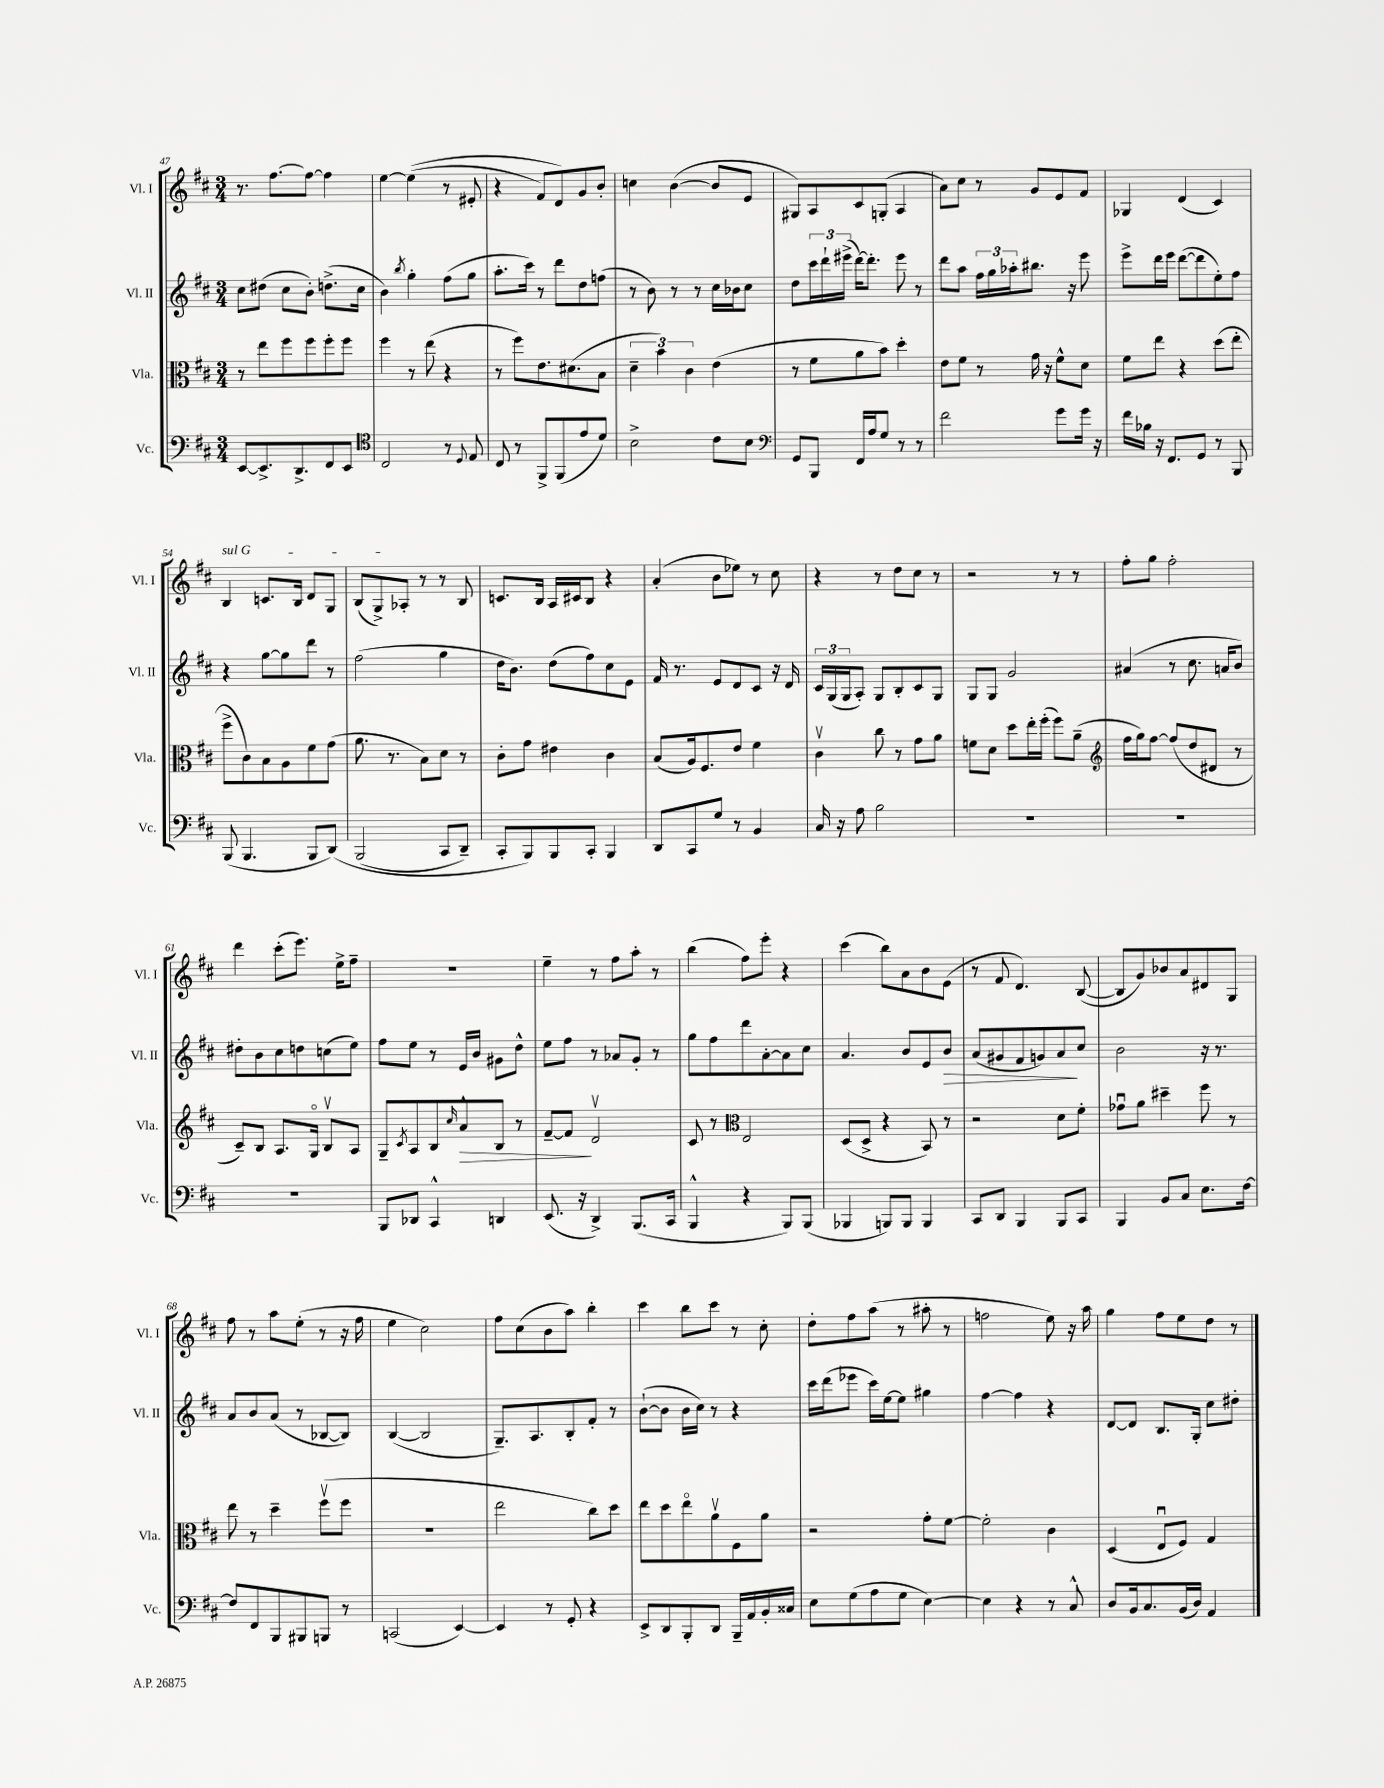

**kern	**kern	**kern	**kern
*staff4	*staff3	*staff2	*staff1
*clefF4	*clefC3	*clefG2	*clefG2
*k[f#c#]	*k[f#c#]	*k[f#c#]	*k[f#c#]
*M3/4	*M3/4	*M3/4	*M3/4
[8EE	8r	8cc#	8.r
8.EE^]	8ee	(8dd#	.
.	.	.	[8.ff#
.	8ff#	8cc#	.
8.DD^	.	.	.
.	8ff#	8b')	8ff#_
8FF#	8ff#'	(8.dd^	4ff#]
8EE	8ff#	.	.
.	.	16cc#	.
=	=	=	=
*clefC4	*	*	*
2C#	4ff#	4b)	[4ee
.	.	8qbb	.
.	8r	4gg'	&((4ee]
.	(8ee	.	.
8r	4r	(8ff#	8r
8qqD	.	.	.
8E	.	8gg	8e#'
=	=	=	=
8C#	8r	8.aa'	4r
8r	8ff#)	.	.
.	.	16ccc#)	.
8FF#^	8.e	8r	8f#)
(8FF#	.	8ddd	8d&)
.	(8.d#	.	.
8e	.	8dd	8g
8d)	8B	(8ff	8b'
=	=	=	=
2B^	6d~	8r	4cc
.	.	8b)	.
.	6b)	.	.
.	.	8r	([4b
.	6c#	.	.
.	.	8r	.
8c#	(4e	16cc#	8b]
.	.	16b-	.
8B	.	8cc#	8e
=	=	=	=
*clefF4	*	*	*
8GG	8r	8dd	8G#)
8BBB	8f#	24ccc#	8A
.	.	24ddd`	.
.	.	(24eee#^	.
16FF#	8a	[16ddd)	8c#
16A	.	8.ddd']	.
8G	8b)	.	(8G'
8r	4dd'	8eee#	4A
8r	.	8r	.
=	=	=	=
2f#	8e	8ddd	8a)
.	8f#	8aa	8cc#
.	8r	24ff#	8r
.	.	24gg	.
.	.	24aa-'	.
.	16g	8.bb#	8g
.	16r	.	.
8g	8f#^^	.	8e
.	.	16r	.
16g	8d	8eee	8f#
16r	.	.	.
=	=	=	=
16f#	8f#	8eee^	4G-
16B-	.	.	.
16r	8ee	16ddd	.
8.FF#	.	16eee	.
.	4r	([8ddd	(4d
8GG	.	8ddd]	.
8r	(8dd	8ee')	4c#)
8BBB	8ee'	8ff#	.
=	=	=	=
(8BBB	8ff#^	4r	4B
4.BBB	8c#)	.	.
.	8B	[8gg	8.c
.	8A	8gg]	.
.	.	.	16B
8BBB	8f#	8ddd	8d
&(8DD)	(8g	8r	8G
=	=	=	=
(2BBB	8.a	(2ff#	(8B
.	.	.	8G^)
.	8.r	.	.
.	.	.	8A-'
.	8B)	.	8r
8CC#	8d	4gg	8r
8DD~)	8r	.	8B
=	=	=	=
8CC#'	8c#'	16dd	8.c
.	.	8.b)	.
8BBB&)	8g	.	.
.	.	.	16B
8BBB	4e#	(8dd	16A
.	.	.	16c#
8CC#'	.	8ff#)	8B
4BBB	4c#	8cc#	4r
.	.	8e	.
=	=	=	=
8DD	(8B	16f#	(4a'
.	.	8.r	.
8CC#	16A)	.	.
.	8.F#	.	.
8G	.	8e	8b
8r	8e	8d	8ee-)
4BB	4f#	8c#	8r
.	.	16r	8cc#
.	.	16d	.
=	=	=	=
16C#	4c#v	24c#	4r
.	.	(24G	.
16r	.	.	.
.	.	24G	.
8A	.	8A')	.
2B	8cc#	8G	8r
.	8r	8B'	8dd
.	8g	8c#	8cc#
.	8a	8G	8r
=	=	=	=
2.r	8f	8G	2r
.	8d	8G	.
.	8dd	2g	.
.	16ee'	.	.
.	(16ff#'	.	.
.	8ff#)	.	8r
.	(8a~	.	8r
=	=	=	=
*	*clefG2	*	*
2.r	16ff#	(4a#	8ff#'
.	16gg)	.	.
.	[8ff#	.	8gg
.	(8ff#]	8r	2ff#'
.	8dd	8.cc#	.
.	8d#	.	.
.	.	16a	.
.	8r	8b)	.
=	=	=	=
2.r	8c#~)	8dd#'	4ddd
.	8B	8b	.
.	8.A	8cc#	(8ccc#'
.	.	8dd	8.eee)
.	16Go	.	.
.	8Bv	(8cc	.
.	.	.	16ee^
.	8A	8ee)	8ff#~
=	=	=	=
8BBB	8G~	8ff#	2.r
.	8qc#	.	.
8DD-	8A	8ee	.
4CC#^^	8B	8r	.
.	16qqcc#	.	.
.	8a^^	16e	.
.	.	16b	.
4DD	8B	8g#	.
.	8r	8dd^^	.
=	=	=	=
(8.EE	[8f#~	8ee	4ee~
.	8f#]	8ff#	.
16r	.	.	.
4DD^)	2dv	8r	8r
.	.	8a-	8ff#
(8.BBB	.	8g'	8aa'
.	.	8r	8r
16CC#	.	.	.
=	=	=	=
4BBB^^	8c#	8gg	(4bb
.	8r	8ff#	.
*	*clefC3	*	*
4r	2E	8ddd	8ff#)
.	.	[8a'	8eee'
8BBB)	.	8a]	4r
(8BBB	.	8cc#	.
=	=	=	=
4BBB-	(8D	4.a	(4ccc#
.	8D^	.	.
8BBB)	4r	.	8bb)
8BBB	.	8b	8a
4BBB	8BB)	8e	8b
.	8r	8b	(8e
=	=	=	=
8CC#	2r	(8a	8r
8DD	.	8g#	8f#
4BBB	.	8f#	4.d)
.	.	8g)	.
8BBB	8d	8a	.
8CC#	8f#'	8cc#	([8B
=	=	=	=
4BBB	8g-u	2b	8B]
.	8a	.	8g)
8BB	4dd#~	.	8b-
8C#	.	.	8a
8.E	8ff#	16r	8d#
.	.	8.r	.
.	8r	.	8G
[16F#	.	.	.
=	=	=	=
8F#]	8ee	8a	8ff#
8FF#	8r	8b	8r
8BBB	4dd~	(8a	8aa
8BBB#	.	8r	(8ee'
8BBB	(8ff#v	[8B-	8r
8r	8ff#	8B-])	16r
.	.	.	16ff#
=	=	=	=
(2CC	2.r	([4B	4ee
.	.	2B]	2cc#)
[4EE)	.	.	.
=	=	=	=
4EE]	2ee	8.G~)	8ff#
.	.	.	(8cc#
.	.	8.A	.
8r	.	.	8b
8GG'	.	8B'	8aa)
4r	8cc#)	8f#'	4bb'
.	8dd	8r	.
=	=	=	=
8EE^	8ee	([8b`	4ccc#
8DD	8dd	8b]	.
8BBB'	8eeo	16b	8bb
.	.	16cc#)	.
8DD	8av	8r	8ccc#
16BBB~	8F#	4r	8r
16AA	.	.	.
16BB'	8a	.	8cc#'
16C##	.	.	.
=	=	=	=
8E	2r	16ccc#	8dd'
.	.	(16ddd	.
(8G	.	8eee-	8ff#
8A	.	16ccc#)	(8aa
.	.	[16ee	.
8G	.	8ee]	8r
[4E)	8g'	4gg#	8aa#'
.	[8f#	.	8r
=	=	=	=
4E]	2f#']	[4ff#	2ff
4r	.	4ff#]	.
8r	4c#	4r	8ee)
8C#^^	.	.	16r
.	.	.	16aa
=	=	=	=
8D	(4D	[8d	4gg
16BB	.	8d]	.
8.C#	.	.	.
.	8Eu	8.B	8ff#
(16BB	8F#)	.	8ee
16D)	.	16G'	.
4AA	4G	8cc#	8dd
.	.	8dd#'	8r
==	==	==	==
*-	*-	*-	*-
